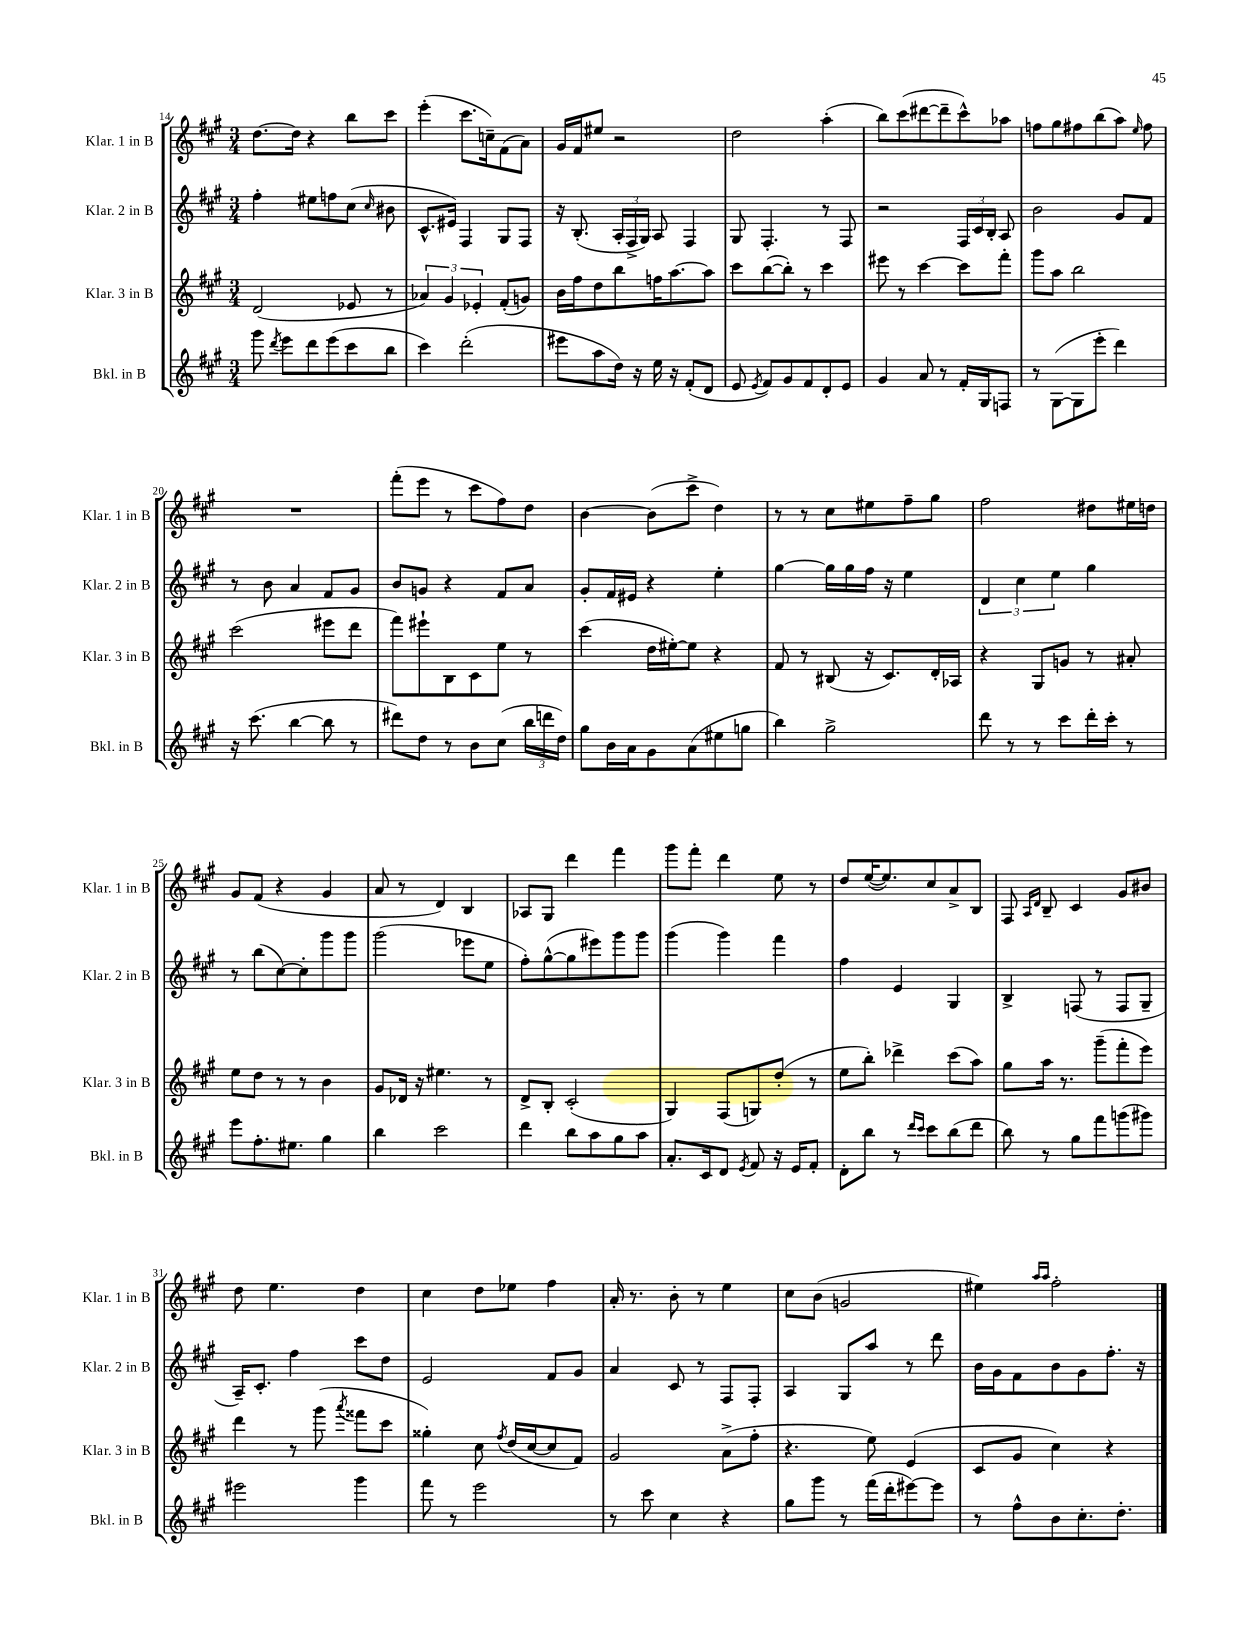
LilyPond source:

<<
\new StaffGroup <<
\new Staff = "s0" \with { instrumentName = "Klar. 1 in B" shortInstrumentName = "Klar. 1 in B" } {
    \clef treble \key a \major \numericTimeSignature \time 3/4
    \autoBeamOff d''8.[~ d''16] r4 b''8[ cis'''8] |
    e'''4-.( cis'''8.[ c''16--) fis'8( a'8]) |
    gis'16[ fis'16 eis''8] r2 |
    d''2 a''4-.( |
    b''8[) cis'''8( dis'''8~ dis'''8-- cis'''8-^) aes''8] |
    f''8[ gis''8 fis''8 b''8( a''8]) \grace { e''16 } fis''8 |
    R2. |
    fis'''8[-.( e'''8] r8 cis'''8[ fis''8) d''8] |
    b'4~ b'8[( cis'''8]-> d''4) |
    r8 r8 cis''8[ eis''8 fis''8-- gis''8] |
    fis''2 dis''8[ eis''16 d''16] |
    gis'8[ fis'8]( r4 gis'4 |
    a'8 r8 d'4) b4 |
    aes8[ gis8] d'''4 fis'''4 |
    gis'''8[ fis'''8]-. d'''4 e''8 r8 |
    d''8[ e''16~( e''8.) cis''8 a'8-> b8] |
    fis8 \grace { a16[ d'16] } b8-- cis'4 gis'8[ bis'8] |
    d''8 e''4. d''4 |
    cis''4 d''8[ ees''8] fis''4 |
    a'16-. r8. b'8-. r8 e''4 |
    cis''8[ b'8]( g'2 |
    eis''4) \grace { a''16[ a''16] } fis''2-. \bar "|." |
}
\new Staff = "s1" \with { instrumentName = "Klar. 2 in B" shortInstrumentName = "Klar. 2 in B" } {
    \clef treble \key a \major \numericTimeSignature \time 3/4
    \autoBeamOff fis''4-. eis''8[ f''8 cis''8]( \grace { cis''16 } bis'8 |
    cis'8.[-^ eis'16]) fis4 gis8[ fis8] |
    r16 b8.-.( \tuplet 3/2 { a16[-. fis16-> gis16]) } a8 fis4 |
    gis8 fis4.-. r8 fis8 |
    r2 \tuplet 3/2 { fis16[ cis'16 b16]-. } a8 |
    b'2 gis'8[ fis'8] |
    r8 b'8 a'4 fis'8[ gis'8] |
    b'8[ g'8] r4 fis'8[ a'8] |
    gis'8[-. fis'16 eis'16] r4 e''4-. |
    gis''4~ gis''16[ gis''16 fis''16] r16 e''4 |
    \tuplet 3/2 { d'4 cis''4 e''4 } gis''4 |
    r8 b''8[( cis''8~) cis''8-. gis'''8 gis'''8] |
    gis'''2( ees'''8[ e''8] |
    fis''8[-.) gis''8~-^( gis''8 eis'''8) gis'''8 gis'''8] |
    gis'''4( gis'''4) fis'''4 |
    fis''4 e'4 gis4 |
    b4-> f8( r8 f8[ gis8]-- |
    a16[--) cis'8.]-. fis''4 cis'''8[ d''8] |
    e'2 fis'8[ gis'8] |
    a'4 cis'8 r8 fis8[ fis8]-. |
    a4 gis8[ a''8] r8 d'''8 |
    b'16[ gis'16 fis'8 b'8 gis'8 fis''8.]-. r16 \bar "|." |
}
\new Staff = "s2" \with { instrumentName = "Klar. 3 in B" shortInstrumentName = "Klar. 3 in B" } {
    \clef treble \key a \major \numericTimeSignature \time 3/4
    \autoBeamOff d'2( ees'8 r8 |
    \tuplet 3/2 { aes'4) gis'4 ees'4-. } fis'8[-.( g'8]) |
    b'16[ fis''16 d''8 b''8 f''16 a''8.~ a''8] |
    cis'''8[ b''8~( b''8]-.) r8 cis'''4 |
    eis'''8 r8 cis'''4~ cis'''8[ fis'''8]-. |
    gis'''8[ a''8] b''2 |
    cis'''2( eis'''8[ d'''8] |
    fis'''8[) eis'''8-! b8 cis'8 e''8] r8 |
    cis'''4( d''16[ eis''16~-.) eis''8] r4 |
    fis'8 r8 bis8( r16 cis'8.[) d'16-. aes16] |
    r4 gis8[ g'8] r8 ais'8-. |
    e''8[ d''8] r8 r8 b'4 |
    gis'8[ des'16] r16 eis''4. r8 |
    d'8[-> b8]-. cis'2-.( |
    gis4) fis8[( g8) d''8]-.( r8 |
    e''8[ b''8]-.) des'''4-> cis'''8[( a''8]) |
    gis''8[ a''16] r8. gis'''8[--( fis'''8-. e'''8]) |
    d'''4 r8 gis'''8( \acciaccatura { a'''8 } fisis'''8[ cis'''8] |
    gisis''4-.) cis''8 \acciaccatura { fis''8 } d''16[( cis''16~ cis''8 fis'8]) |
    gis'2 a'8[->( fis''8]-. |
    r4. e''8) e'4( |
    cis'8[ gis'8] cis''4) r4 \bar "|." |
}
\new Staff = "s3" \with { instrumentName = "Bkl. in B" shortInstrumentName = "Bkl. in B" } {
    \clef treble \key a \major \numericTimeSignature \time 3/4
    \autoBeamOff gis'''8 \acciaccatura { d'''8 } e'''8[ d'''8 e'''8( cis'''8 b''8] |
    cis'''4) d'''2-.( |
    eis'''8[ a''8 d''16]) r16 e''16 r16 fis'8[-.( d'8] |
    e'8 \acciaccatura { e'8 } fis'8[) gis'8 fis'8 d'8-. e'8] |
    gis'4 a'8 r8 fis'16[-. gis16 f8] |
    r8 gis8[~( gis8 e'''8]-. d'''4) |
    r16 cis'''8.( b''4~ b''8 r8 |
    dis'''8[) d''8] r8 b'8[ cis''8]( \tuplet 3/2 { b''16[ d'''16 d''16]) } |
    gis''8[ b'16 a'16 gis'8 a'8( eis''8 g''8] |
    b''4) gis''2-> |
    d'''8 r8 r8 cis'''8[ d'''16-. cis'''16]-. r8 |
    e'''8[ fis''8.-. eis''8.] gis''4 |
    b''4 cis'''2 |
    d'''4 b''8[ a''8 gis''8 a''8] |
    a'8.[-. cis'16 d'8] \acciaccatura { e'8 } fis'8 r16 e'16[ fis'8]-. |
    d'8[-. b''8] r8 \grace { d'''16[ cis'''16] } cis'''8[ b''8( d'''8] |
    b''8) r8 gis''8[ fis'''8 g'''8( gis'''8]) |
    eis'''2 gis'''4 |
    fis'''8 r8 e'''2 |
    r8 cis'''8 cis''4 r4 |
    gis''8[ gis'''8] r8 fis'''16[( d'''16-. eis'''8~) eis'''8] |
    r8 fis''8[-^ b'8 cis''8.-. d''8.]-. \bar "|." |
}
>>
>>
\layout { \context { \Score currentBarNumber = #14 } }
